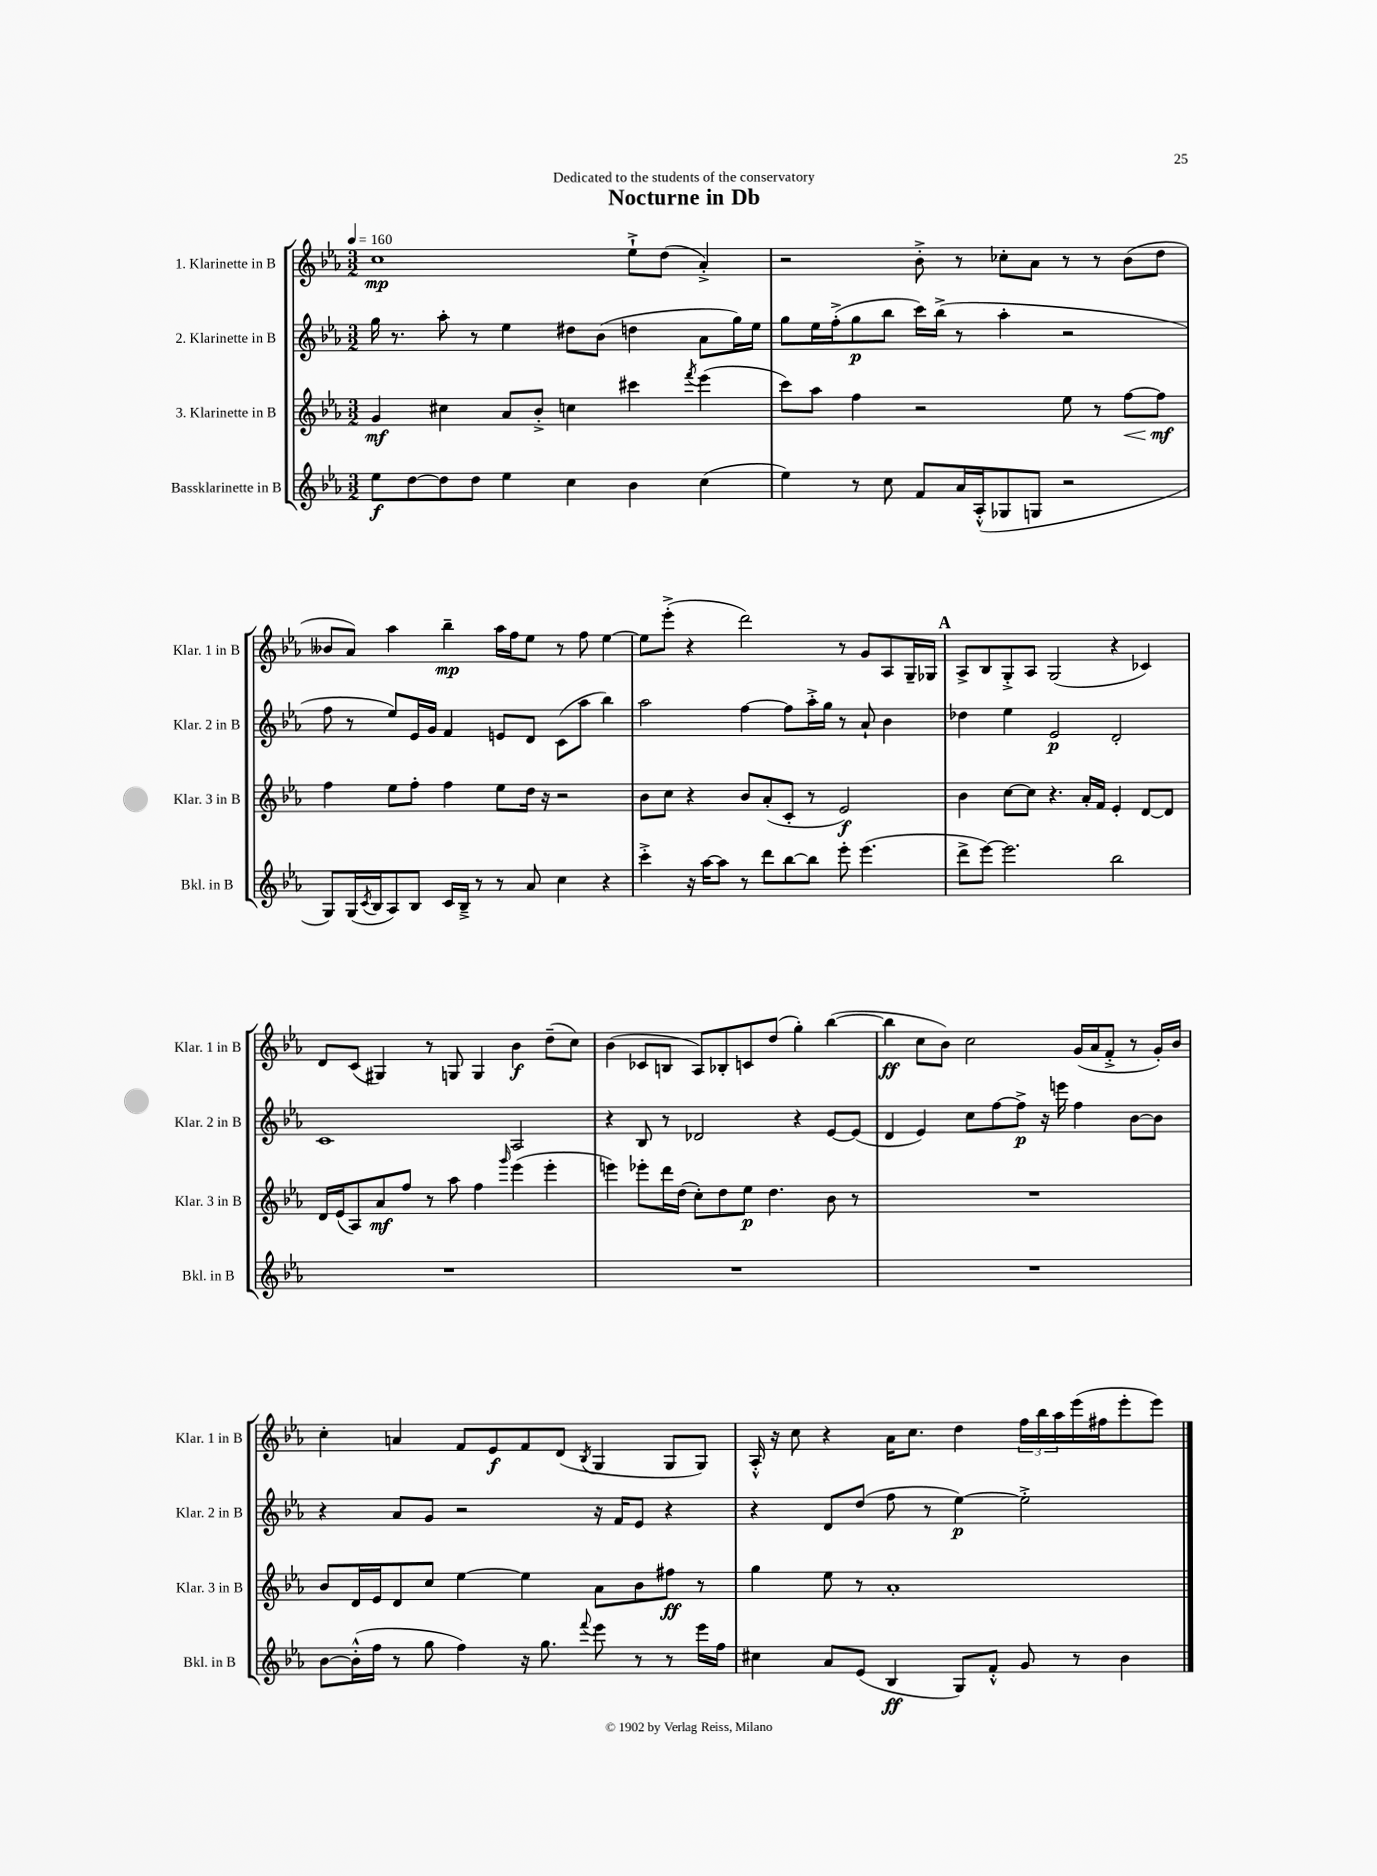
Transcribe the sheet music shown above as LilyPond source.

\header { title = "Nocturne in Db" dedication = "Dedicated to the students of the conservatory" }
<<
\new StaffGroup <<
\new Staff = "s0" \with { instrumentName = "1. Klarinette in B" shortInstrumentName = "Klar. 1 in B" } {
    \clef treble \key ees \major \numericTimeSignature \time 3/2 \tempo 4 = 160
    c''1\mp ees''8-!-> d''8( aes'4-.->) |
    r2 bes'8-.-> r8 ces''8-. aes'8 r8 r8 bes'8( d''8 |
    beses'8 aes'8) aes''4 bes''4--\mp aes''16 f''16 ees''8 r8 f''8 ees''4~ |
    ees''8 ees'''8-.->( r4 d'''2) r8 g'8 aes8 g16-- ges16 |
    \mark \markup { \bold "A" } aes8-> bes8 g8-.-> aes8 g2( r4 ces'4) |
    d'8 c'8( gis4) r8 g8 g4 bes'4\f d''8--( c''8) |
    bes'4( ces'8 b8 aes8) bes8-. c'8 d''8( g''4-.) bes''4~( |
    bes''4\ff c''8 bes'8) c''2 g'16( aes'16 f'8-.-> r8 g'16-.) bes'16 |
    c''4-. a'4 f'8 ees'8\f f'8 d'8( \acciaccatura { bes8 } g4 g8 g8) |
    aes16-.-^ r16 c''8 r4 aes'16 c''8. d''4 \tuplet 3/2 { f''16 bes''16 aes''16 } ees'''16( fis''16 ees'''8-. ees'''8) \bar "|." |
}
\new Staff = "s1" \with { instrumentName = "2. Klarinette in B" shortInstrumentName = "Klar. 2 in B" } {
    \clef treble \key ees \major \numericTimeSignature \time 3/2
    g''16 r8. aes''8-. r8 ees''4 dis''8 bes'8( d''4 aes'8 g''16) ees''16 |
    g''8 ees''16 f''16-.->( g''8\p bes''8 c'''16) bes''16->( r8 aes''4-. r2 |
    f''8 r8 ees''8) ees'16 g'16 f'4 e'8 d'8 c'8( aes''8 bes''4) |
    aes''2 f''4~ f''8 aes''16-.-> g''16 r8 aes'8-! bes'4 |
    \mark \markup { \bold "A" } des''4 ees''4 ees'2\p d'2-. |
    c'1 aes2 |
    r4 bes8 r8 des'2 r4 ees'8~ ees'8( |
    d'4 ees'4) c''8 f''8~ f''8->\p r16 e'''16 f''4 bes'8~ bes'8 |
    r4 aes'8 g'8 r2 r16 f'16 ees'8 r4 |
    r4 d'8 d''8( f''8 r8 ees''4~\p) ees''2-.-> \bar "|." |
}
\new Staff = "s2" \with { instrumentName = "3. Klarinette in B" shortInstrumentName = "Klar. 3 in B" } {
    \clef treble \key ees \major \numericTimeSignature \time 3/2
    g'4\mf cis''4 aes'8 bes'8-.-> c''4 cis'''4 \acciaccatura { f'''8 } ees'''4( |
    c'''8) aes''8 f''4 r2 ees''8 r8 f''8~\< f''8\mf\! |
    f''4 ees''8 f''8-. f''4 ees''8 d''16 r16 r2 |
    bes'8 c''8 r4 bes'8 aes'8-.( c'8-. r8 ees'2\f) |
    \mark \markup { \bold "A" } bes'4 c''8~ c''8 r4. aes'16-. f'16 ees'4-. d'8~ d'8 |
    d'16 ees'16( aes8) aes'8\mf f''8 r8 aes''8 f''4 \grace { g'''16 } ees'''4( ees'''4-. |
    e'''4) ees'''8-. d'''16 d''16( c''8-.) d''8 ees''8\p d''4. bes'8 r8 |
    R1. |
    bes'8 d'16 ees'16 d'8 c''8 ees''4~ ees''4 aes'8 bes'8 fis''8\ff r8 |
    g''4 ees''8 r8 aes'1-. \bar "|." |
}
\new Staff = "s3" \with { instrumentName = "Bassklarinette in B" shortInstrumentName = "Bkl. in B" } {
    \clef treble \key ees \major \numericTimeSignature \time 3/2
    ees''8\f d''8~ d''8 d''8 ees''4 c''4 bes'4 c''4( |
    ees''4) r8 c''8 f'8 aes'16 aes16-.-^( ges8 g8 r2 |
    g8) g16( \acciaccatura { c'8 } bes16 aes8) bes8 c'16 bes16---> r8 r8 aes'8 c''4 r4 |
    c'''4-.-> r16 aes''16~ aes''8 r8 d'''8 bes''8~ bes''8 ees'''8-. ees'''4.( |
    \mark \markup { \bold "A" } d'''8-> ees'''8~) ees'''2. bes''2 |
    R1. |
    R1. |
    R1. |
    bes'8~ bes'16-.-^( f''16 r8 g''8 f''4) r16 g''8. \appoggiatura { f'''8 } ees'''8 r8 r8 ees'''16 f''16 |
    cis''4 aes'8 ees'8( bes4\ff g8) f'8-.-^ g'8 r8 bes'4 \bar "|." |
}
>>
>>
\layout { \context { \Score \remove "Bar_number_engraver" } }
